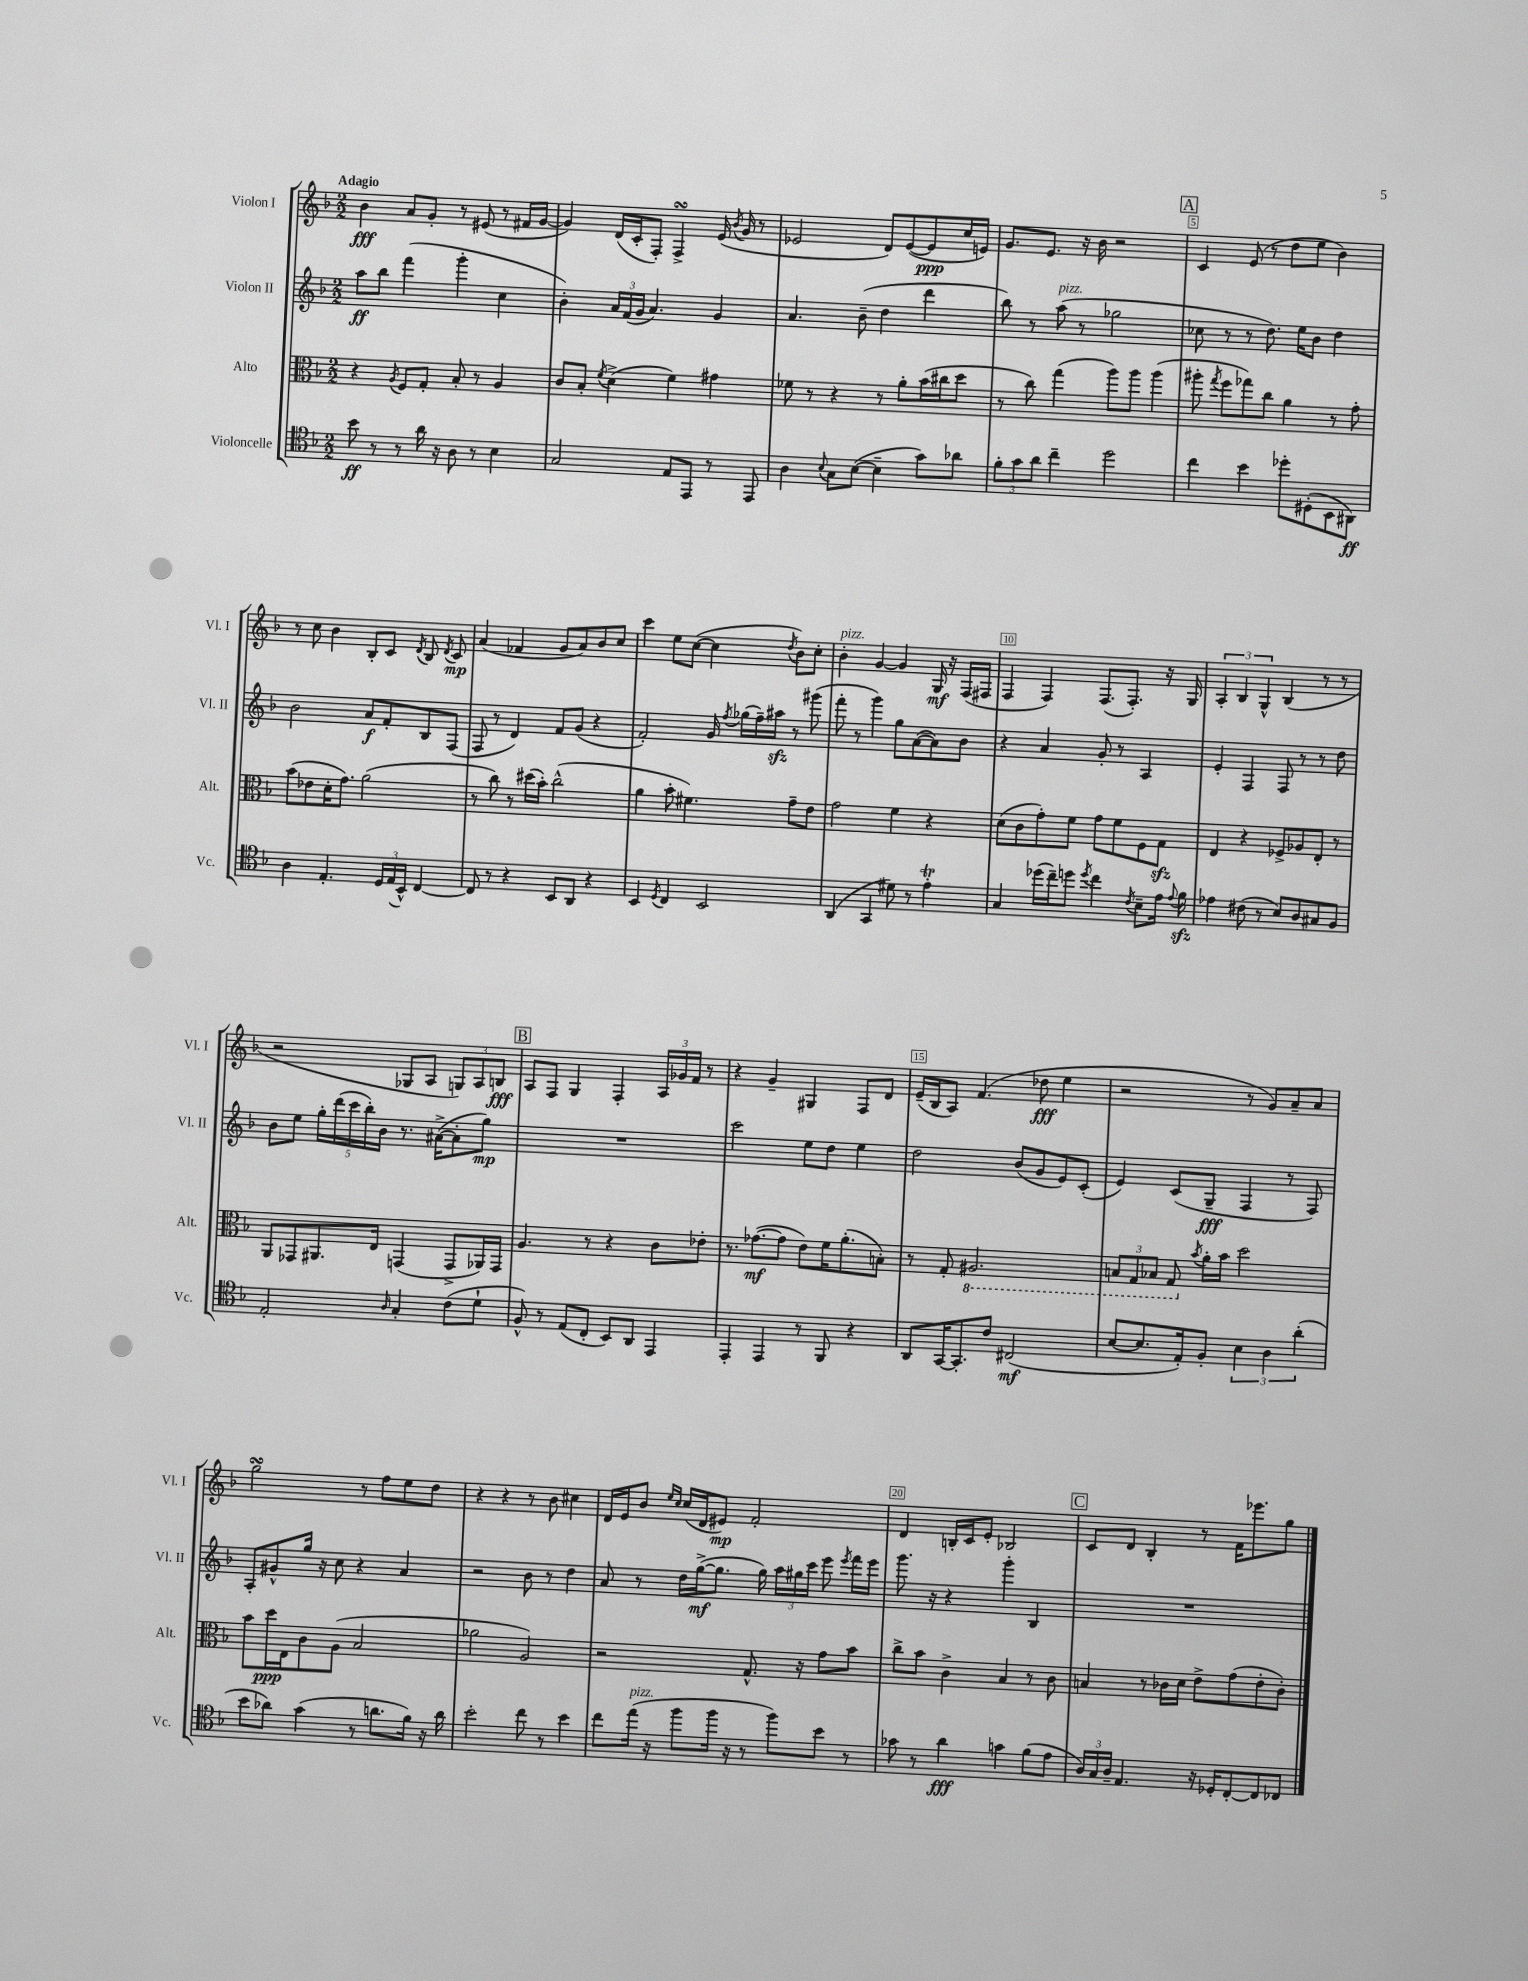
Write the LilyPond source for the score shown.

<<
\new StaffGroup <<
\new Staff = "s0" \with { instrumentName = "Violon I" shortInstrumentName = "Vl. I" } {
    \clef treble \key f \major \numericTimeSignature \time 2/2 \tempo "Adagio"
    \autoBeamOff bes'4\fff a'8[ g'8]-. r8 eis'8( r8 fis'16[ g'16]~ |
    g'4) d'16[( c'16-. f8]-.) f4->\turn e'16( \acciaccatura { bes'8 } g'16 r8 |
    ees'2 d'8[) ees'8~( ees'8\ppp c''16 e'16]) |
    g'8.[ e'8.] r16 bes'16 r2 |
    \mark \markup { \box "A" } c'4 e'8( r8 d''8[ e''8] bes'4) |
    r8 c''8 bes'4 bes8[-. c'8] \acciaccatura { d'8 } bes8 \acciaccatura { d'8 } c'8\mp |
    a'4( fes'4 g'8[ a'8) bes'8 c''8] |
    c'''4 e''8[ c''8]~( c''4 \acciaccatura { d''8 } bes'8[) c''8]-. |
    bes'4-.^\markup { \italic "pizz." } g'4~ g'4 g16\mf r16 f16[( fis16] |
    f4 f4) f8.[( f8.]-.) r16 g16 |
    \tuplet 3/2 { a4-. bes4 g4-^ } bes4( r8 r8 |
    r2 ges8[ a8] \tuplet 3/2 { g8[) a8 b8]\fff } |
    \mark \markup { \box "B" } a8[ f8] g4 f4-. \tuplet 3/2 { a16[ ges'16 f'16] } r8 |
    r4 g'4-- gis4 f8[ d'8] |
    e'16[--( bes16 a8]) f'4.( des''8\fff e''4 |
    r2 r8 g'8[) a'8-- a'8] |
    g''2\turn r8 f''8[ e''8 d''8] |
    r4 r4 r8 bes'8 cis''4 |
    d'16[ e'16 bes'8] \grace { e''16[ c''16] } c''16[( d'16 eis'8]\mp) f'2-. |
    d'4 b16[-. c'16 e'8]-. bes2 |
    \mark \markup { \box "C" } c'8[ d'8] bes4-. r8 f'16[ ees'''8. g''8] \bar "|." |
}
\new Staff = "s1" \with { instrumentName = "Violon II" shortInstrumentName = "Vl. II" } {
    \clef treble \key f \major \numericTimeSignature \time 2/2
    \autoBeamOff a''8[\ff bes''8] f'''4( g'''4-. c''4 |
    bes'4-.) \tuplet 3/2 { a'16[ f'16( g'16] } a'4.) g'4 |
    a'4. bes'8--( d''4 d'''4 |
    bes''8) r8 a''8^\markup { \italic "pizz." }( r8 ges''2 |
    \mark \markup { \box "A" } ces''8 r8 r8 d''8.) e''16[ bes'8] d''4 |
    bes'2 a'8[\f f'8-. bes8 f8]( |
    f8 r8 d'4) f'8[ g'8]( r4 |
    f'2-.) g'16 \acciaccatura { f''8 } ges''16[( f''16--) ais''16]\sfz r8 gis'''8( |
    f'''8-. r8 g'''4) g''8[ a'8~( a'8) bes'8] |
    r4 a'4 g'8-. r8 a4 |
    e'4-. f4 f8 r8 r8 d''8 |
    bes'8[ e''8] \tuplet 5/4 { g''16[-. d'''16( c'''16 bes''16-.) bes'16] } r8. ais'16[~->( ais'8-. g''8]\mp) |
    \mark \markup { \box "B" } R1 |
    c'''2 e''8[ d''8] e''4 |
    d''2 bes'8[( g'8 e'8) c'8]-.( |
    e'4) c'8[( g8]--\fff f4 r8 f8) |
    a8[-. gis'8-^ g''16] r16 c''8 r4 a'4 |
    r2 bes'8 r8 d''4 |
    a'8 r8 d''16[ g''16~->\mf( g''8.] g''16) \tuplet 3/2 { a''16[ gis''16 c'''16] } e'''8 \acciaccatura { e'''8 } f'''16[ e'''16] |
    g'''8. r16 r4 g'''4-. bes4 |
    \mark \markup { \box "C" } R1 \bar "|." |
}
\new Staff = "s2" \with { instrumentName = "Alto" shortInstrumentName = "Alt." } {
    \clef alto \key f \major \numericTimeSignature \time 2/2
    \autoBeamOff r4 \acciaccatura { a8 } f8[ g8]-. bes8-. r8 a4 |
    c'8[ bes8]-. \acciaccatura { f'8 } d'4->( f'4) gis'4 |
    fes'8 r8 r4 r8 a'8[-. bes'16( cis''16 d''8] |
    r8 c''8) g''4( a''8[) a''8] a''4( |
    \mark \markup { \box "A" } ais''8-. \acciaccatura { g''8 } f''8[ ges''8) c''8] a'4 r8 g'8-. |
    bes'8[( ees'8 d'16-. g'8.]) a'2( |
    r8 c''8) r8 dis''16[( bes'16]-.) c''2-^( |
    a'4 bes'8-. fis'4.) g'8[-- e'8] |
    g'2 f'4 r4 |
    d'8[( c'8 g'8-.) f'8] g'8[ f'8 f8 g8]\sfz |
    e4 r4 fes8[-> aes8 e8]-. r8 |
    a,8[ ges,8 ais,8. e16] g,4( g,8[-> aes,16) g,16] |
    \mark \markup { \box "B" } a4. r8 r4 c'8[ ees'8]-. |
    r8. ges'8.[~\mf( ges'8] e'8[) f'16 a'8.-.( b8]-.) |
    r8 g8-. \ottava #-1 ais,2. |
    \tuplet 3/2 { b,8[ g,8 bes,8] } g,8 \ottava #0 \acciaccatura { bes'8 } a'16[-. bes'16] d''2 |
    bes'8[ d''16\ppp e16 c'8 a8]( bes2 |
    aes'2 a2) |
    r2 g8.-^ r16 g'8[ bes'8] |
    c''8[-> bes'8] c'4-> bes4 r8 c'8 |
    \mark \markup { \box "C" } b4 r8 ces'16[ d'16] e'8[-> g'8( e'8-. ces'8]-.) \bar "|." |
}
\new Staff = "s3" \with { instrumentName = "Violoncelle" shortInstrumentName = "Vc." } {
    \clef tenor \key f \major \numericTimeSignature \time 2/2
    \autoBeamOff bes'8\ff r8 r8 a'16 r16 a8 r8 bes4 |
    g2 e8[ e,8] r8 e,8 |
    a4 \appoggiatura { bes8 } g8[ bes8]~( bes4-- g'8[) aes'8] |
    \tuplet 3/2 { f'8[-. g'8 a'8] } c''4-- d''2 |
    \mark \markup { \box "A" } c''4 bes'4 des''8[-. dis8-.( bes,8 ais,8]\ff) |
    a4 e4.-. \tuplet 3/2 { d16[ e16( bes,16]-^) } c4~ |
    c8 r8 r4 bes,8[ a,8] r4 |
    bes,4 \acciaccatura { d8 } c4 bes,2 |
    a,4( g,4 dis'8) r8 e'4-.\trill |
    g4 des''16[( c''16--) d''8] \acciaccatura { d''8 } c''4 \acciaccatura { c'8 } bes8[-- e'16] \appoggiatura { e'8 } f'16\sfz |
    ees'4 cis'8( r8 bes8[) a8 gis8 f8] |
    e2-. \grace { a16 } g4-. c'8[( d'8]-! |
    \mark \markup { \box "B" } f8-^) r8 e8[( c8]-. bes,8[) a,8] e,4 |
    e,4-. e,4 r8 f,8 r4 |
    a,8[ g,16~ g,8.-. c'8] cis2\mf( |
    bes8[~ bes8. e16-.) f8]-. \tuplet 3/2 { bes4 a4 a'4-.( } |
    bes'8[ aes'8]) g'4( r8 a'8.[ f'16]) r16 a'16 |
    bes'2-. c''8 r8 bes'4 |
    c''8[ e''16]^\markup { \italic "pizz." }( r16 f''8[ f''16] r16 r8 f''8[) bes'8] r8 |
    ges'8 r8 a'4\fff g'4 f'8[( e'8] |
    \mark \markup { \box "C" } \tuplet 3/2 { a16[) g16 a16]-- } e4. r16 des16[-. c8~-. c8 ces8] \bar "|." |
}
>>
>>
\layout { \context { \Score \override BarNumber.break-visibility = ##(#f #t #t) barNumberVisibility = #(every-nth-bar-number-visible 5) \override BarNumber.stencil = #(make-stencil-boxer 0.1 0.3 ly:text-interface::print) } }
